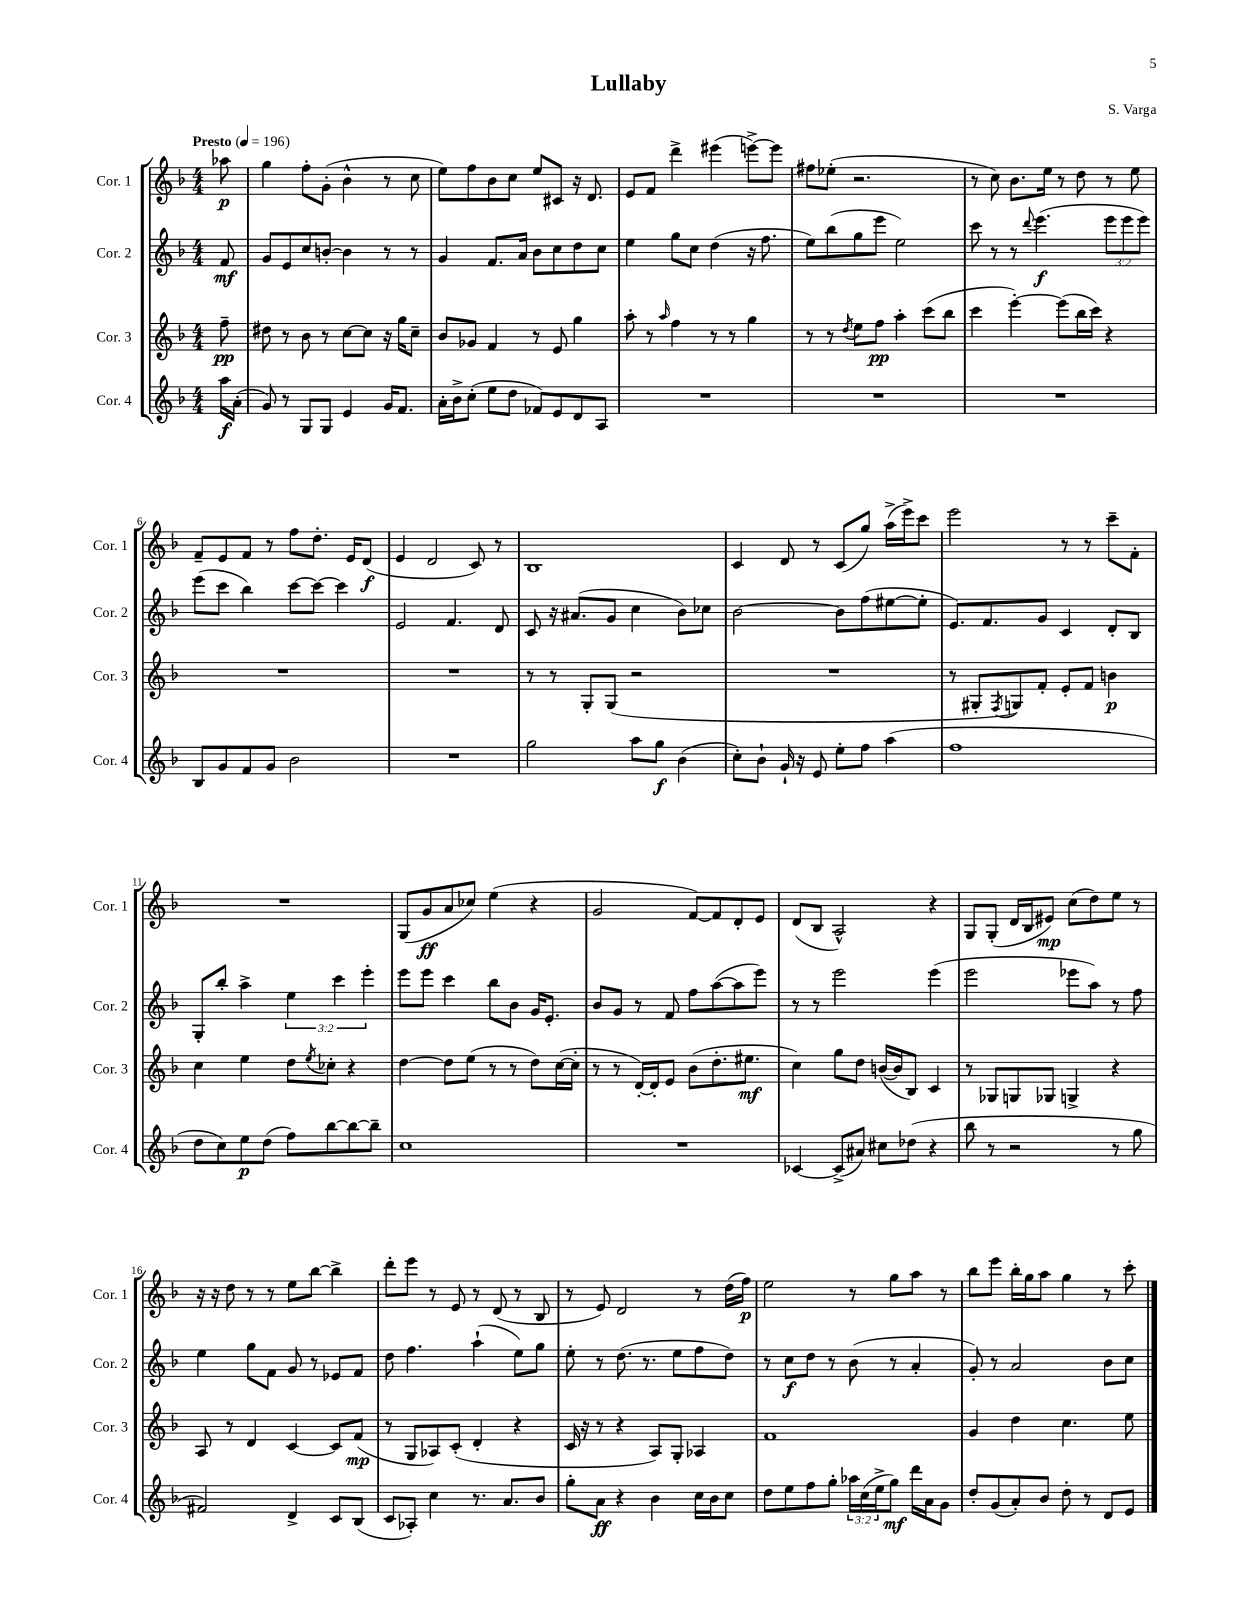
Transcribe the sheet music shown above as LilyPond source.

\header { title = "Lullaby" composer = "S. Varga" }
<<
\new StaffGroup <<
\new Staff = "s0" \with { instrumentName = "Cor. 1" shortInstrumentName = "Cor. 1" } {
    \clef treble \key f \major \numericTimeSignature \time 4/4 \partial 8 \tempo "Presto" 4 = 196
    aes''8\p |
    g''4 f''8-. g'8-.( bes'4-^ r8 c''8 |
    e''8) f''8 bes'8 c''8 e''8 cis'8 r16 d'8. |
    e'8 f'8 d'''4-> eis'''4( e'''8~->) e'''8 |
    fis''8 ees''8-.( r2. |
    r8 c''8) bes'8. e''16 r8 d''8 r8 e''8 |
    f'8-- e'8 f'8 r8 f''8 d''8.-. e'16 d'8\f( |
    e'4 d'2 c'8) r8 |
    bes1 |
    c'4 d'8 r8 c'8( g''8) a''16->( e'''16->) c'''8 |
    e'''2 r8 r8 c'''8-- f'8-. |
    R1 |
    g8( g'8\ff a'8 ces''8) e''4( r4 |
    g'2 f'8~) f'8 d'8-. e'8 |
    d'8( bes8 a2-^) r4 |
    g8 g8-.( d'16 bes16 eis'8\mp) c''8( d''8) e''8 r8 |
    r16 r16 d''8 r8 r8 e''8 bes''8~ bes''4-> |
    d'''8-. e'''8 r8 e'8 r8 d'8( r8 bes8 |
    r8 e'8) d'2 r8 d''16( f''16\p) |
    e''2 r8 g''8 a''8 r8 |
    bes''8 e'''8 bes''16-. g''16 a''8 g''4 r8 c'''8-. \bar "|." |
}
\new Staff = "s1" \with { instrumentName = "Cor. 2" shortInstrumentName = "Cor. 2" } {
    \clef treble \key f \major \numericTimeSignature \time 4/4 \override Staff.TupletNumber.text = #tuplet-number::calc-fraction-text \partial 8
    f'8\mf |
    g'8 e'8 c''8 b'8~-. b'4 r8 r8 |
    g'4 f'8. a'16 bes'8 c''8 d''8 c''8 |
    e''4 g''8 c''8 d''4( r16 f''8. |
    e''8) bes''8( g''8 e'''8 e''2) |
    c'''8 r8 r8 \appoggiatura { d'''8 } e'''4.\f( \tuplet 3/2 { e'''8 e'''8 e'''8) } |
    e'''8( c'''8 bes''4) c'''8~ c'''8~ c'''4 |
    e'2 f'4. d'8 |
    c'8 r16 ais'8.( g'8 c''4 bes'8) ces''8 |
    bes'2~ bes'8 f''8( eis''8~ eis''8-. |
    e'8.) f'8. g'8 c'4 d'8-. bes8 |
    g8-. bes''8-. a''4-> \tuplet 3/2 { e''4 c'''4 e'''4-. } |
    e'''8 e'''8 c'''4 bes''8 bes'8 g'16 e'8.-. |
    bes'8 g'8 r8 f'8 f''8 a''8~( a''8 e'''8) |
    r8 r8 e'''2 e'''4( |
    e'''2 ees'''8 a''8) r8 f''8 |
    e''4 g''8 f'8 g'8 r8 ees'8 f'8 |
    d''8 f''4. a''4-!( e''8) g''8 |
    e''8-. r8 d''8.( r8. e''8 f''8 d''8) |
    r8 c''8\f d''8 r8 bes'8( r8 a'4-. |
    g'8-.) r8 a'2 bes'8 c''8 \bar "|." |
}
\new Staff = "s2" \with { instrumentName = "Cor. 3" shortInstrumentName = "Cor. 3" } {
    \clef treble \key f \major \numericTimeSignature \time 4/4 \partial 8
    f''8--\pp |
    dis''8 r8 bes'8 r8 c''8~ c''8 r16 g''16 c''8-- |
    bes'8 ges'8 f'4 r8 e'8 g''4 |
    a''8-. r8 \grace { a''16 } f''4 r8 r8 g''4 |
    r8 r8 \acciaccatura { d''8 } e''8 f''8\pp a''4-. c'''8( bes''8 |
    c'''4 e'''4~-.) e'''8( bes''16 c'''16) r4 |
    R1 |
    R1 |
    r8 r8 g8-. g8( r2 |
    R1 |
    r8 gis8-. \acciaccatura { f8 } g8) f'8-. e'8-. f'8 b'4\p |
    c''4 e''4 d''8 \acciaccatura { e''8 } ces''8-. r4 |
    d''4~ d''8 e''8( r8 r8 d''8) c''16~( c''16-. |
    r8 r8 d'16~-.) d'16-. e'8 bes'8( d''8.-. eis''8.\mf |
    c''4) g''8 d''8 b'16~( b'16 bes8) c'4 |
    r8 ges8 g8 ges8 g4-> r4 |
    a8 r8 d'4 c'4~ c'8 f'8\mp( |
    r8 g8 aes8) c'8-.( d'4-. r4 |
    c'16 r16 r8 r4 a8) g8-. aes4 |
    f'1 |
    g'4 d''4 c''4. e''8 \bar "|." |
}
\new Staff = "s3" \with { instrumentName = "Cor. 4" shortInstrumentName = "Cor. 4" } {
    \clef treble \key f \major \numericTimeSignature \time 4/4 \override Staff.TupletNumber.text = #tuplet-number::calc-fraction-text \partial 8
    a''16\f a'16-.( |
    g'8) r8 g8 g8 e'4 g'16 f'8. |
    a'16-. bes'16-> c''8-.( e''8 d''8 fes'8) e'8 d'8 a8 |
    R1 |
    R1 |
    R1 |
    bes8 g'8 f'8 g'8 bes'2 |
    R1 |
    g''2 a''8 g''8\f bes'4( |
    c''8-.) bes'8-! g'16-! r16 e'8 e''8-. f''8 a''4( |
    f''1 |
    d''8 c''8) e''8\p d''8( f''8) bes''8~ bes''8~ bes''8-- |
    c''1 |
    R1 |
    ces'4~ ces'8->( ais'8) cis''8 des''8( r4 |
    bes''8 r8 r2 r8 g''8 |
    fis'2) d'4-> c'8 bes8( |
    c'8 aes8-.) c''4 r8. a'8. bes'8 |
    g''8-. a'8\ff r4 bes'4 c''16 bes'16 c''8 |
    d''8 e''8 f''8 g''8-. \tuplet 3/2 { aes''16 c''16( e''16-> } g''8\mf) d'''16 a'16 g'8 |
    d''8-. g'8( a'8-.) bes'8 d''8-. r8 d'8 e'8 \bar "|." |
}
>>
>>
